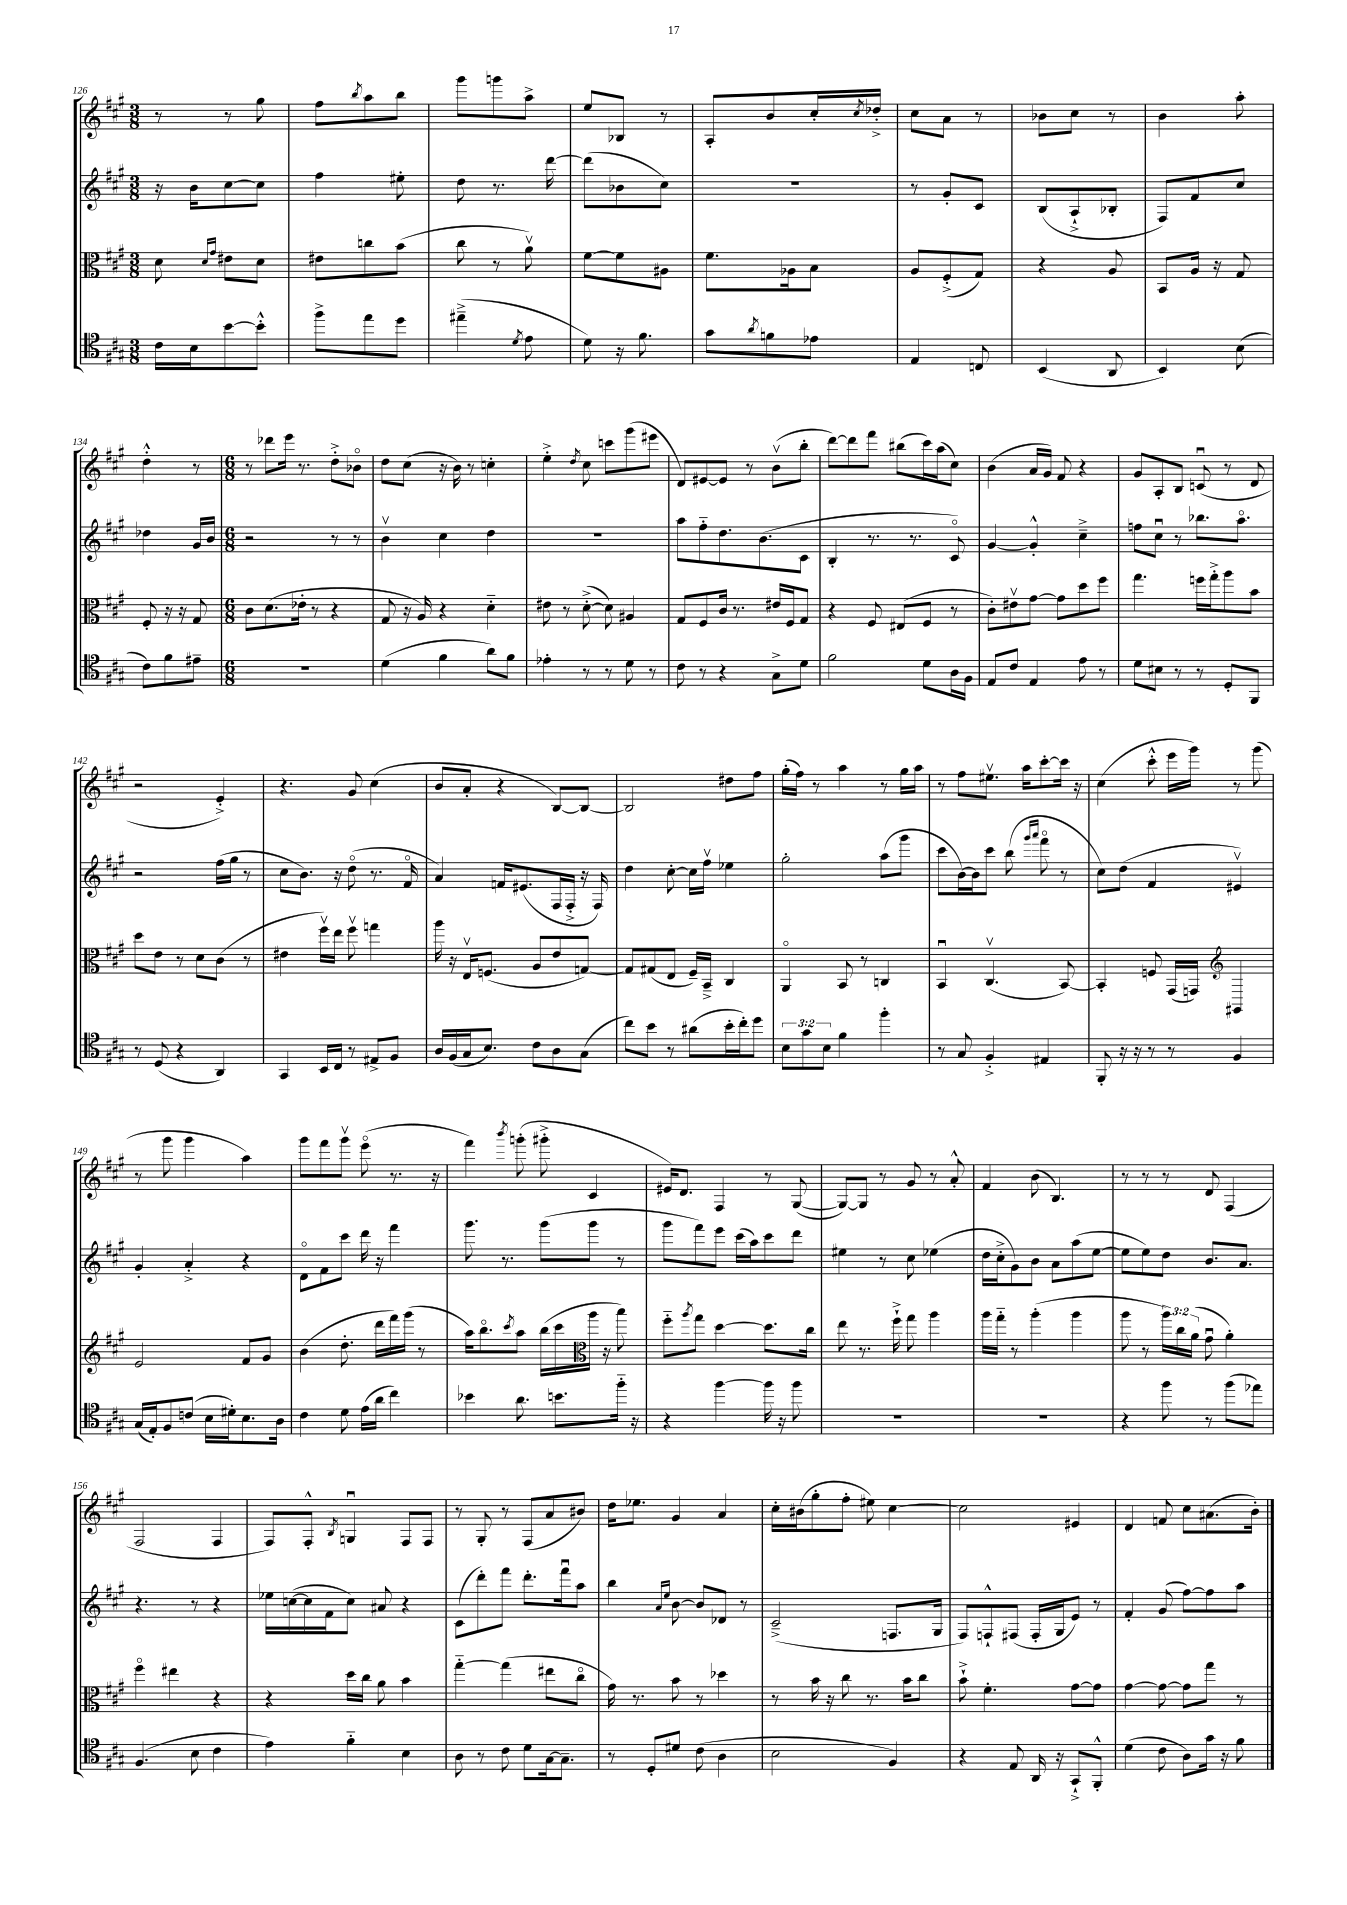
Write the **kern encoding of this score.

**kern	**kern	**kern	**kern
*part4	*part3	*part2	*part1
*staff4	*staff3	*staff2	*staff1
*clefC4	*clefC3	*clefG2	*clefG2
*k[f#c#g#]	*k[f#c#g#]	*k[f#c#g#]	*k[f#c#g#]
*M3/8	*M3/8	*M3/8	*M3/8
=126	=126	=126	=126
16c#\LL	8d\	16r	8r
16B\J	.	16b\KL	.
.	16qqd/LL	.	.
.	16qqg#/JJ	.	.
[8b\	8e#X\L	[8cc#\	8r
8b'^^\J]	8d\J	8cc#\J]	8gg#\
=127	=127	=127	=127
8ff#^\L	8e#X\L	4ff#\	8ff#\L
.	.	.	8qbb/
8ee\	8ccn\	.	8aa\
8dd\J	(8b\J	8ee#X'\	8bb\J
=128	=128	=128	=128
(4ee#X~^\	8cc#\	8dd\	8ggg#\L
.	8r	8.r	8gggn\
8qd/	.	.	.
8e\	8av\)	.	8aa^\J
.	.	[16ddd\	.
=129	=129	=129	=129
8d\)	[8f#\L	(8ddd\L]	8ee/L
16r	8f#\]	8b-X\	8B-X/J
8.f#\	.	.	.
.	8A#X\J	8cc#\J)	8r
=130	=130	=130	=130
8g#\L	8.f#\L	4.r	8A'/L
8qa/	.	.	.
8fn\	.	.	8b/
.	16A-X\k	.	.
8e-X\J	8B\J	.	16cc#'/L
.	.	.	8qcc#/
.	.	.	16dd-X'^/JJ
=131	=131	=131	=131
4E/	8A/L	8r	8cc#\L
.	(8F#'^/	8g#'/L	8a\J
8Cn/	8G#/J)	8c#/J	8r
=132	=132	=132	=132
(4BB/	4r	(8B/L	8b-X\L
.	.	8A`^/	8cc#\J
8AA/	8A/	8B-X'/J	8r
=133	=133	=133	=133
4BB/)	8BB/L	8F#/L)	4b\
.	16A/Jk	8f#/	.
.	16r	.	.
(8B\	8G#/	8cc#/J	8aa'\
!!LO:LB:g=z
=134	=134	=134	=134
8c#\L)	8F#'/	4dd-X\	4dd'^^\
8f#\	16r	.	.
.	16r	.	.
8e#X~\J	8G#/	16g#/LL	8r
.	.	16b/JJ	.
=135	=135	=135	=135
*M6/8	*M6/8	*M6/8	*M6/8
2.r	8c#\L	2r	8r
.	(8.d\	.	8ddd-X\L
.	.	.	16eee\Jk
.	16e-X'\Jk	.	8.r
.	8r	.	.
.	4r	8r	8dd'^\L
.	.	8r	8b-X\J
=136	=136	=136	=136
(4d\	8G#/	4bv\	8dd\L
.	16r	.	(8cc#\J
.	16A/)	.	.
4f#\	4r	4cc#\	16r
.	.	.	16b\)
.	.	.	8r
8a\L)	4d\	4dd\	4ccn'\
8f#\J	.	.	.
=137	=137	=137	=137
4e-X'\	8e#X\	2.r	4ee'^\
.	8r	.	.
.	.	.	8qdd/
8r	([8d'^\	.	8cc#\
8r	8d\])	.	8cccn\L
8d\	4A#X/	.	(8ggg#\
8r	.	.	8eee#X\J
=138	=138	=138	=138
8c#\	8G#/L	8aa\L	8d/L)
8r	8F#/	8ff#\	[8e#X/
4r	16c#/Jk	8.dd\	8e#/J]
.	8.r	.	.
.	.	.	8r
.	.	(8.b\	.
8G#^\L	16e#X/LL	.	(8bv\L
.	16F#/J	.	.
8d\J	8G#/J	8c#\J	8bb'\J
=139	=139	=139	=139
2f#\	4r	4B'/	[8ddd\L)
.	.	.	8ddd\]
.	8F#/	8.r	8fff#\J
.	(8E#X/L	.	(8bb#X\L
.	.	8.r	.
8d\L	8F#/J	.	16ccc#\L)
.	.	.	(16aa\J
16A\L	8r	8c#/)	8cc#\J)
16F#\JJ	.	.	.
=140	=140	=140	=140
8E/L	8c#'\L)	[4g#/	(4b\
8c#/J	8e#Xv\	.	.
4E/	[8g#\J	4g#'^^/]	16a/LL
.	.	.	16g#/JJ)
.	8g#\L]	.	8f#/
8e\	8dd\	4cc#~^\	4r
8r	8ff#\J	.	.
=141	=141	=141	=141
8d\L	4.gg#\	8ffn\L	8g#/L
8B#X\J	.	8cc#u\J	8A'/
8r	.	8r	8B/J
8r	16ffn\LL	8.bb-X\L	(8cnu/
.	16gg#'^\J	.	.
8D'/L	8aa\	.	8r
.	.	8.aa\J	.
8FF#/J	8b\J	.	8d/
!!LO:LB:g=z
=142	=142	=142	=142
8r	8dd\L	2r	2r
(8D/	8e\J	.	.
4r	8r	.	.
.	8d\L	.	.
4AA/)	(8c#\J	(16ff#\LL	4e'^/)
.	.	16gg#\JJ	.
.	8r	8r	.
=143	=143	=143	=143
4GG#/	4e#X\	8cc#\L	4.r
.	.	8.b\J)	.
16BB/LL	16ff#v\LL)	.	.
16C#/JJ	16ee\JJ	16r	.
8r	8ff#v\	(8dd\	8g#/
8E#X^/L	4ggn\	8.r	(4cc#\
8F#/J	.	.	.
.	.	16f#/	.
=144	=144	=144	=144
16A/LL	16aa\	4a/)	8b/L
(16F#/	16r	.	.
16G#/J	16Ev/KL	.	8a'/J
8.B/J)	(8.Fn/J	.	.
.	.	16fn/KL	4r
.	.	(8.e#X/	.
8c#\L	8A/L	.	.
8A\	8e/	16F#/L	[8B/L)
.	.	16F#'^/JJ	.
(8G#\J	[8Gn/J)	16r	8B/J_
.	.	16F#/)	.
=145	=145	=145	=145
8cc#\L)	8G/L]	4dd\	2B/]
8b\J	(8G#X/	.	.
8r	8E/J	[8cc#'\	.
(8a#X\L	16F#~/LL)	16cc#\LL]	.
.	16BB~^/JJ	16ff#v\JJ	.
16b'\L	4C#/	4ee-X\	8dd#X\L
16cc#'\J)	.	.	.
8dd\J	.	.	8ff#\J
=146	=146	=146	=146
12B\L	4AA/	2gg#'\	(16gg#'\LL
.	.	.	16ff#\JJ)
12g#\	.	.	.
.	.	.	8r
12B\J	.	.	.
4f#\	8BB/	.	4aa\
.	8r	.	.
4ff#'\	4Cn/	(8aa\L	8r
.	.	8ggg#\J	16gg#\LL
.	.	.	16aa\JJ
=147	=147	=147	=147
8r	4BBu/	8ccc#\L	8r
8G#/	.	[16b\L)	8ff#\L
.	.	16b\J]	.
4F#'^/	(4.C#v/	8ccc#\J	8.ee#Xv\J
.	.	(8bb\	.
.	.	.	16aa\KL
.	.	16qqggg#/LL	.
.	.	16qqaaa/JJ	.
4E#X/	.	8fff#\	[8ccc#'\
.	[8BB/)	8r	16ccc#\Jk]
.	.	.	16r
=148	=148	=148	=148
8FF#'/	4BB'/]	8cc#\L)	(4cc#\
16r	.	(8dd\J	.
16r	.	.	.
8r	8Fn/	4f#/	8ccc#'^^\
8r	(16GG#/LL	.	16eee\LL
.	16GGn/JJ)	.	16ggg#\JJ)
4F#/	4GG#X/	4e#Xv/)	8r
.	.	.	(8ggg#\
!!LO:LB:g=z
=149	=149	=149	=149
*	*clefG2	*	*
(16G#/LL	2e/	4g#'/	8r
16E'/J)	.	.	.
8F#/	.	.	8ggg#\
(8cn/J	.	4a'^/	4ggg#\
16B\LL	.	.	.
16d#X'\J)	.	.	.
8.B\	8f#/L	4r	4aa\)
.	8g#/J	.	.
16A\Jk	.	.	.
=150	=150	=150	=150
4c#\	(4b\	8d\L	8ggg#\L
.	.	8f#\	8fff#\
8d\	8.dd'\	8ccc#\J	8ggg#v\J
(16e\LL	.	16ddd\	(8eee\
16a\JJ	16ddd\LL	16r	.
4cc#\)	16fff#\)	4fff#\	8.r
.	(16ggg#\JJ	.	.
.	8r	.	.
.	.	.	16r
=151	=151	=151	=151
4b-X\	16aa\KL)	8.ggg#\	4fff#\)
.	8.bb\	.	.
.	.	8.r	.
.	8qccc#/	.	8qbbb/
8.a\	8aa\J	.	(8gggn'\
.	(16bb\LL	(8ggg#\L	8ggg#X'^\
8.bn\L	16ccc#\	.	.
.	16aa\JJ	8ggg#\J	4c#/
.	16r	.	.
16ff#\Jk	8bb\)	8r	.
16r	.	.	.
=152	=152	=152	=152
*	*clefC3	*	*
4r	8ff#\L	8ggg#\L	16e#X/KL)
.	.	.	8.d/J
.	8qaa/	.	.
.	8gg#\J	8fff#\)	.
[4ff#\	[4dd\	8eee\J	4F#/
.	.	(16ccc#\LL	.
.	.	16aa\J)	.
16ff#\]	8.dd\L]	8ccc#\	8r
16r	.	.	.
8ff#\	.	8ddd\J	([8G#/
.	16cc#\Jk	.	.
=153	=153	=153	=153
2.r	8ee\	4ee#X\	8G#/L_)
.	8.r	.	8G#/J]
.	.	8r	8r
.	16ff#`^\	.	.
.	8gg#\	8cc#\	8g#/
.	4aa\	(4ee-X\	8r
.	.	.	8a'^^/
=154	=154	=154	=154
2.r	16aa\LL	16dd\LL	4f#/
.	16gg#\JJ	16cc#'^\J	.
.	8r	8g#\)	.
.	(4aa'\	8b\J	(8b\
.	.	8a\L	4.B/)
.	4aa\	(8aa\	.
.	.	[8ee\J	.
=155	=155	=155	=155
4r	8aa\	8ee\L]	8r
.	8r	8ee\)	8r
8ff#\	24aa\LL)	8dd\J	8r
.	24cc#\	.	.
.	(24a\JJ	.	.
8r	8g#u\	8.b/L	8d/
(8ff#\L	4a'\)	.	(4F#/
.	.	8.a/J	.
8ee-X\J)	.	.	.
!!LO:LB:g=z
=156	=156	=156	=156
(4.F#/	4ff#\	4.r	2F#/
.	4ee#X\	.	.
8B\	.	8r	.
4c#\	4r	4r	4F#/
=157	=157	=157	=157
4e\)	4r	16ee-X\LL	8F#/L)
.	.	([16ccn\	.
.	.	16cc\]	8F#'^^/J
.	.	16f#\J	.
.	.	.	8qB/
4f#\	16dd\LL	8cc\J)	4Gnu/
.	16cc#\JJ	.	.
.	8a\	8a#X/	.
4B\	4b\	4r	8F#/L
.	.	.	8F#/J
=158	=158	=158	=158
8A\	[4gg#\	(8c#\L	8r
8r	.	8ddd'\)	8G#'/
8c#\	(4gg#\]	8fff#\J	8r
8d\L	.	8.ddd'\L	(8F#/L
[16G#\k	8ee#X\L	.	8a/
8.G#~\J]	.	16fff#u\k	.
.	8cc#\J	8aa\J	8b#X/J)
=159	=159	=159	=159
8r	16g#\)	4bb\	16dd\KL
.	8.r	.	8.ee-X\J
8D'/L	.	.	.
.	.	16qqa/LL	.
.	.	16qqee/JJ	.
8d#X/J	8b\	[8b\	4g#/
(8c#\	8r	8b/L]	.
4A\	4dd-X\	8d-X/J	4a/
.	.	8r	.
=160	=160	=160	=160
2B\	8r	(2c#~^/	16cc#'\LL
.	.	.	(16b#X\J
.	16b\	.	8gg#'\
.	16r	.	.
.	8cc#\	.	8ff#'\J
.	8.r	.	8ee#X\)
4F#/)	.	8.Fn/L	[4cc#\
.	16b\KL	.	.
.	8cc#\J	.	.
.	.	16G#/Jk	.
=161	=161	=161	=161
4r	8b`^\	8F#/L)	2cc#\]
.	4.f#'\	8Fn`^^/	.
8E/	.	(8F#X/J	.
16AA/	.	16F#'/LL	.
16r	.	16G#/J	.
8GG#`^/L	[8g#\L	8e/J)	4e#X/
8FF#'^^/J	8g#\J]	8r	.
=162	=162	=162	=162
(4d\	[4g#\	4f#'/	4d/
8c#\	8g#\_	(8g#/	8fn/
8A\L)	8g#\L]	[8ff#\L)	8cc#\L
16g#\Jk	8gg#\J	8ff#\]	(8.a#X\
16r	.	.	.
8f#\	8r	8aa\J	.
.	.	.	16b'\Jk)
==	==	==	==
*-	*-	*-	*-
